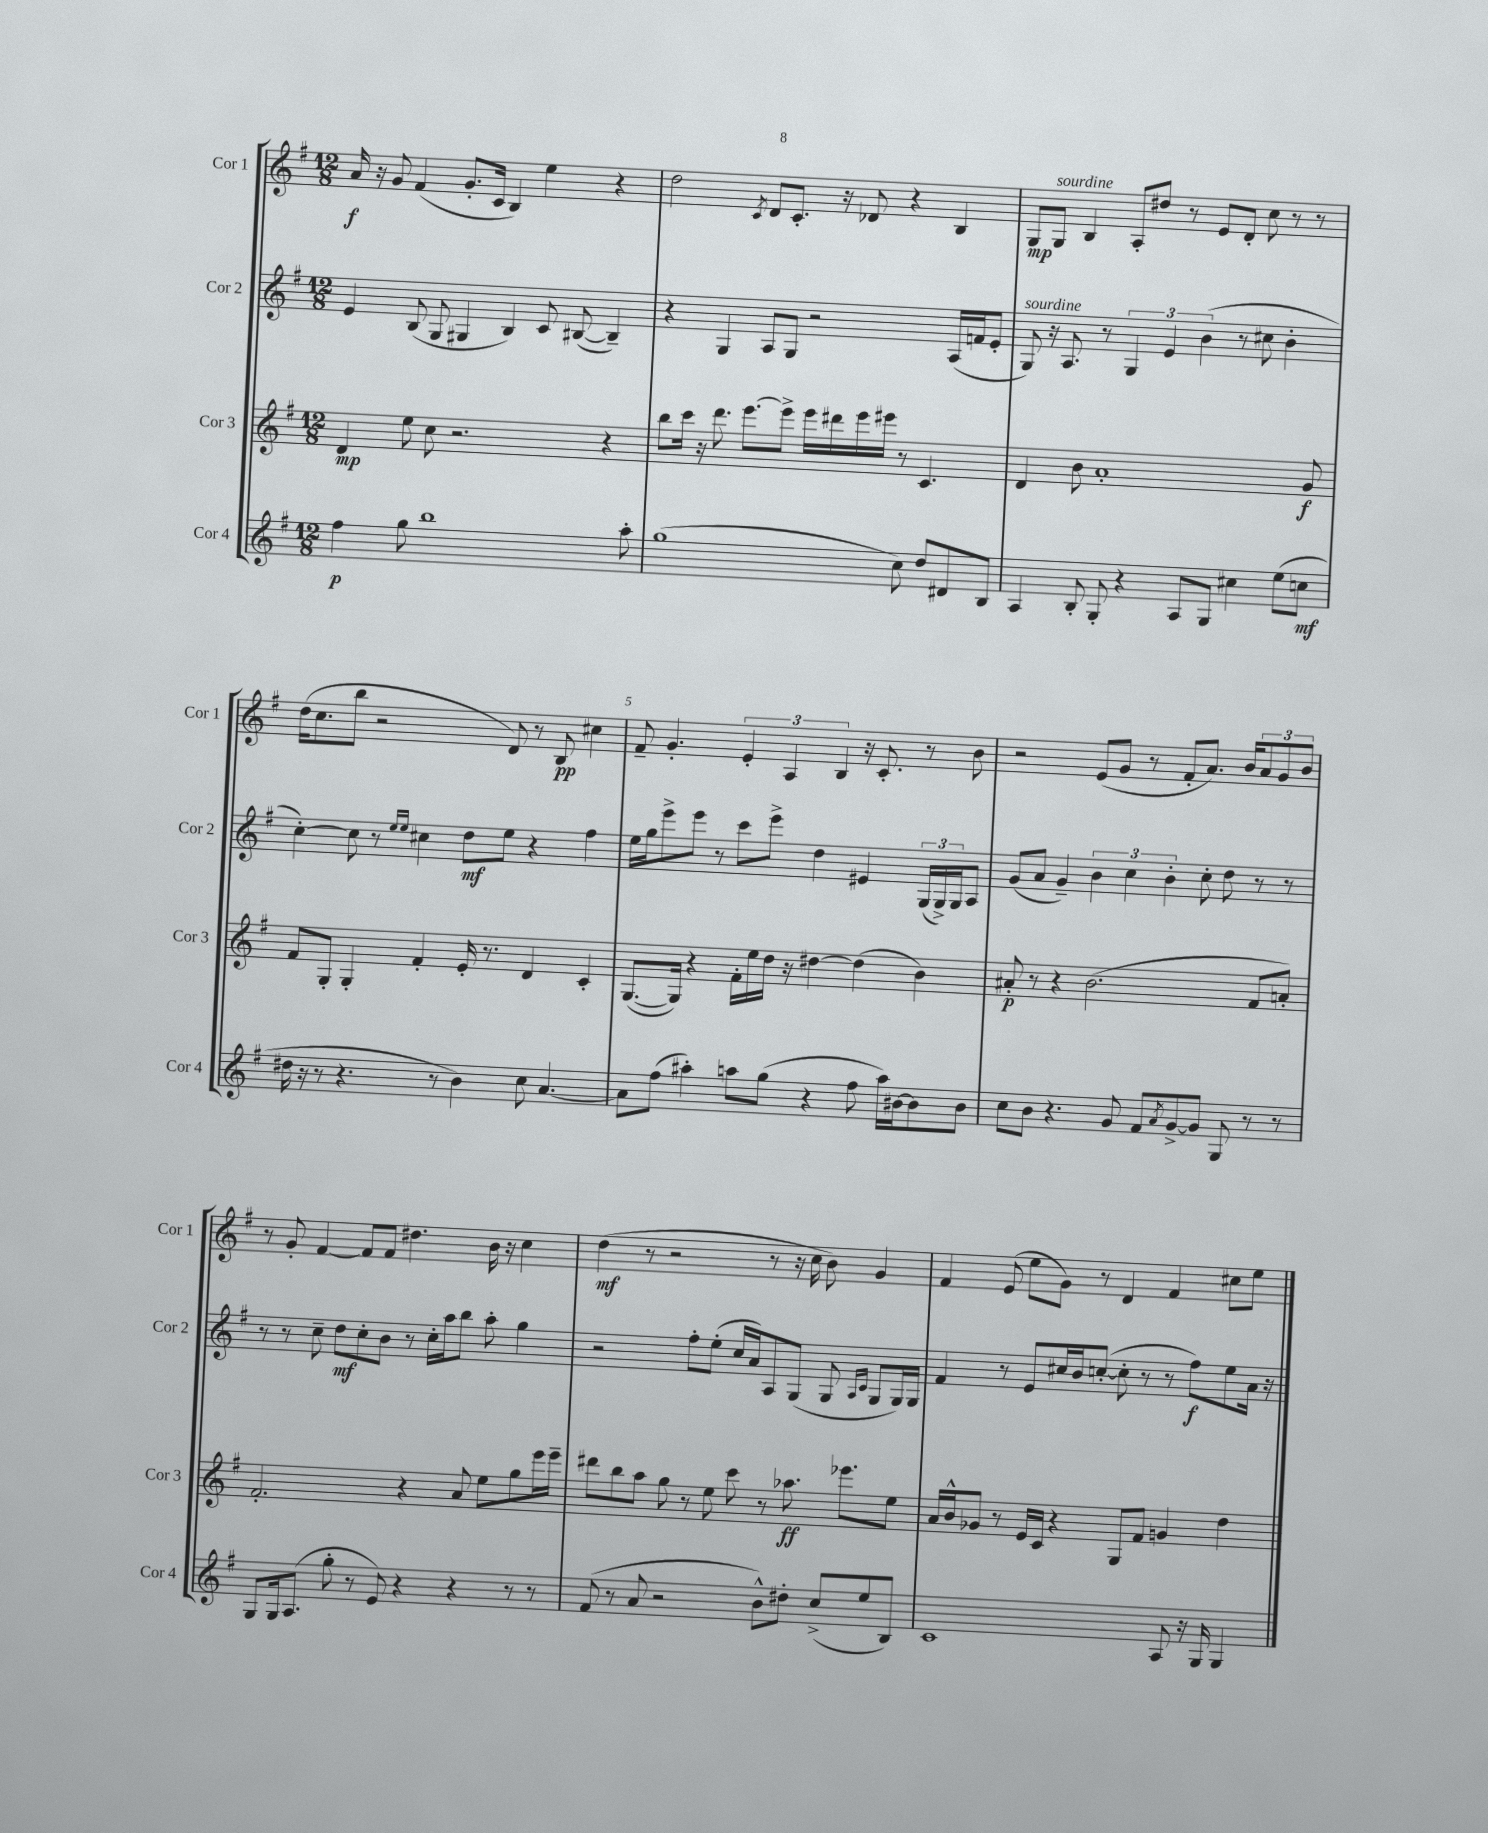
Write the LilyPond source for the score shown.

<<
\new StaffGroup <<
\new Staff = "s0" \with { instrumentName = "Cor 1" shortInstrumentName = "Cor 1" } {
    \clef treble \key g \major \numericTimeSignature \time 12/8
    a'16\f r16 g'8 fis'4( g'8.-. c'16 b4) e''4 r4 |
    d''2 \acciaccatura { c'8 } d'8 c'8.-. r16 des'8 r4 b4 |
    g8\mp g8^\markup { \italic "sourdine" } b4 a8-. dis''8 r8 e'8 d'8-. c''8 r8 r8 |
    d''16( c''8. b''8 r2 d'8) r8 b8\pp cis''4 |
    fis'8-- g'4.-. \tuplet 3/2 { e'4-. a4 b4 } r16 c'8.-. r8 b'8 |
    r2 e'8( g'8 r8 fis'8-. a'8.) b'16 \tuplet 3/2 { a'8 g'8 b'8 } |
    r8 g'8-. fis'4~ fis'8 fis'8 dis''4. b'16 r16 c''4 |
    d''4\mf( r8 r2 r8 r16 c''16 b'8) g'4 |
    fis'4 e'8( e''8 g'8) r8 d'4 fis'4 cis''8 e''8 \bar "|." |
}
\new Staff = "s1" \with { instrumentName = "Cor 2" shortInstrumentName = "Cor 2" } {
    \clef treble \key g \major \numericTimeSignature \time 12/8
    e'4 b8( g8 gis4 b4) c'8 bis8~( bis4--) |
    r4 g4 a8 g8 r2 a16( f'16 e'8-. |
    g8^\markup { \italic "sourdine" }) r16 a8. r8 \tuplet 3/2 { g4 e'4 b'4( } r8 cis''8 b'4-. |
    c''4~-.) c''8 r8 \grace { e''16 e''16 } cis''4 d''8\mf e''8 r4 fis''4 |
    e''16 g''16 e'''8-> e'''8 r8 c'''8 e'''8-> d''4 eis'4 \tuplet 3/2 { g16( g16->) g16 } a8 |
    g'8( a'8 g'4--) \tuplet 3/2 { b'4 c''4 b'4-. } c''8-. d''8 r8 r8 |
    r8 r8 c''8-- d''8\mf c''8-. b'8 r8 c''16-. a''16 b''8 a''8-. g''4 |
    r2 fis''8-. e''8-.( c''16 a'16) a8 g8( g8 \grace { a16 c'16 } g8 g16) g16 |
    fis'4 r8 e'8 cis''16 b'16 c''8~-.( c''8-. r8 r8 fis''8\f) e''8 a'16 r16 \bar "|." |
}
\new Staff = "s2" \with { instrumentName = "Cor 3" shortInstrumentName = "Cor 3" } {
    \clef treble \key g \major \numericTimeSignature \time 12/8
    d'4\mp e''8 c''8 r2. r4 |
    b''8 c'''16 r16 d'''8. e'''8.~ e'''8-> e'''16 dis'''16 e'''16 eis'''16 r8 c'4. |
    d'4 b'8 a'1-. g'8\f |
    fis'8 g8-. g4-. fis'4-. e'16-. r8. d'4 c'4-. |
    g8.~( g16) r4 fis'16-. e''16 d''16 r16 dis''4~ dis''4( b'4) |
    ais'8-.\p r8 r4 b'2.( fis'8 a'8-.) |
    fis'2.-. r4 a'8 e''8 g''8 e'''16 e'''16-- |
    dis'''8 b''8 a''8 g''8 r8 e''8 c'''8 r8 aes''8.\ff ees'''8. e''8 |
    a'16 b'16-^ ges'8 r8 e'16 c'16 r4 g8 fis'8 g'4 d''4 \bar "|." |
}
\new Staff = "s3" \with { instrumentName = "Cor 4" shortInstrumentName = "Cor 4" } {
    \clef treble \key g \major \numericTimeSignature \time 12/8
    fis''4\p g''8 b''1 a''8-. |
    g''1( c''8) d''8 dis'8 b8 |
    a4 b8-. g8-. r4 a8 g8 cis''4 e''8( c''8\mf |
    dis''16 r16 r8 r4. r8 b'4) c''8 a'4.~ |
    a'8 fis''8( ais''4-.) a''8 g''8( r4 fis''8 a''16) bis'16~ bis'8 bis'8 |
    c''8 b'8 r4. g'8 fis'8 \acciaccatura { a'8 } g'8~-> g'8 g8 r8 r8 |
    g8 g16 a8.( g''8-. r8 e'8) r4 r4 r8 r8 |
    fis'8( r8 a'8 r2 b'8-^) dis''8-. c''8->( e''8 b8) |
    c'1 a8 r16 g16 g4 \bar "|." |
}
>>
>>
\layout { \context { \Score \override BarNumber.break-visibility = ##(#f #t #t) barNumberVisibility = #(every-nth-bar-number-visible 5) } }
